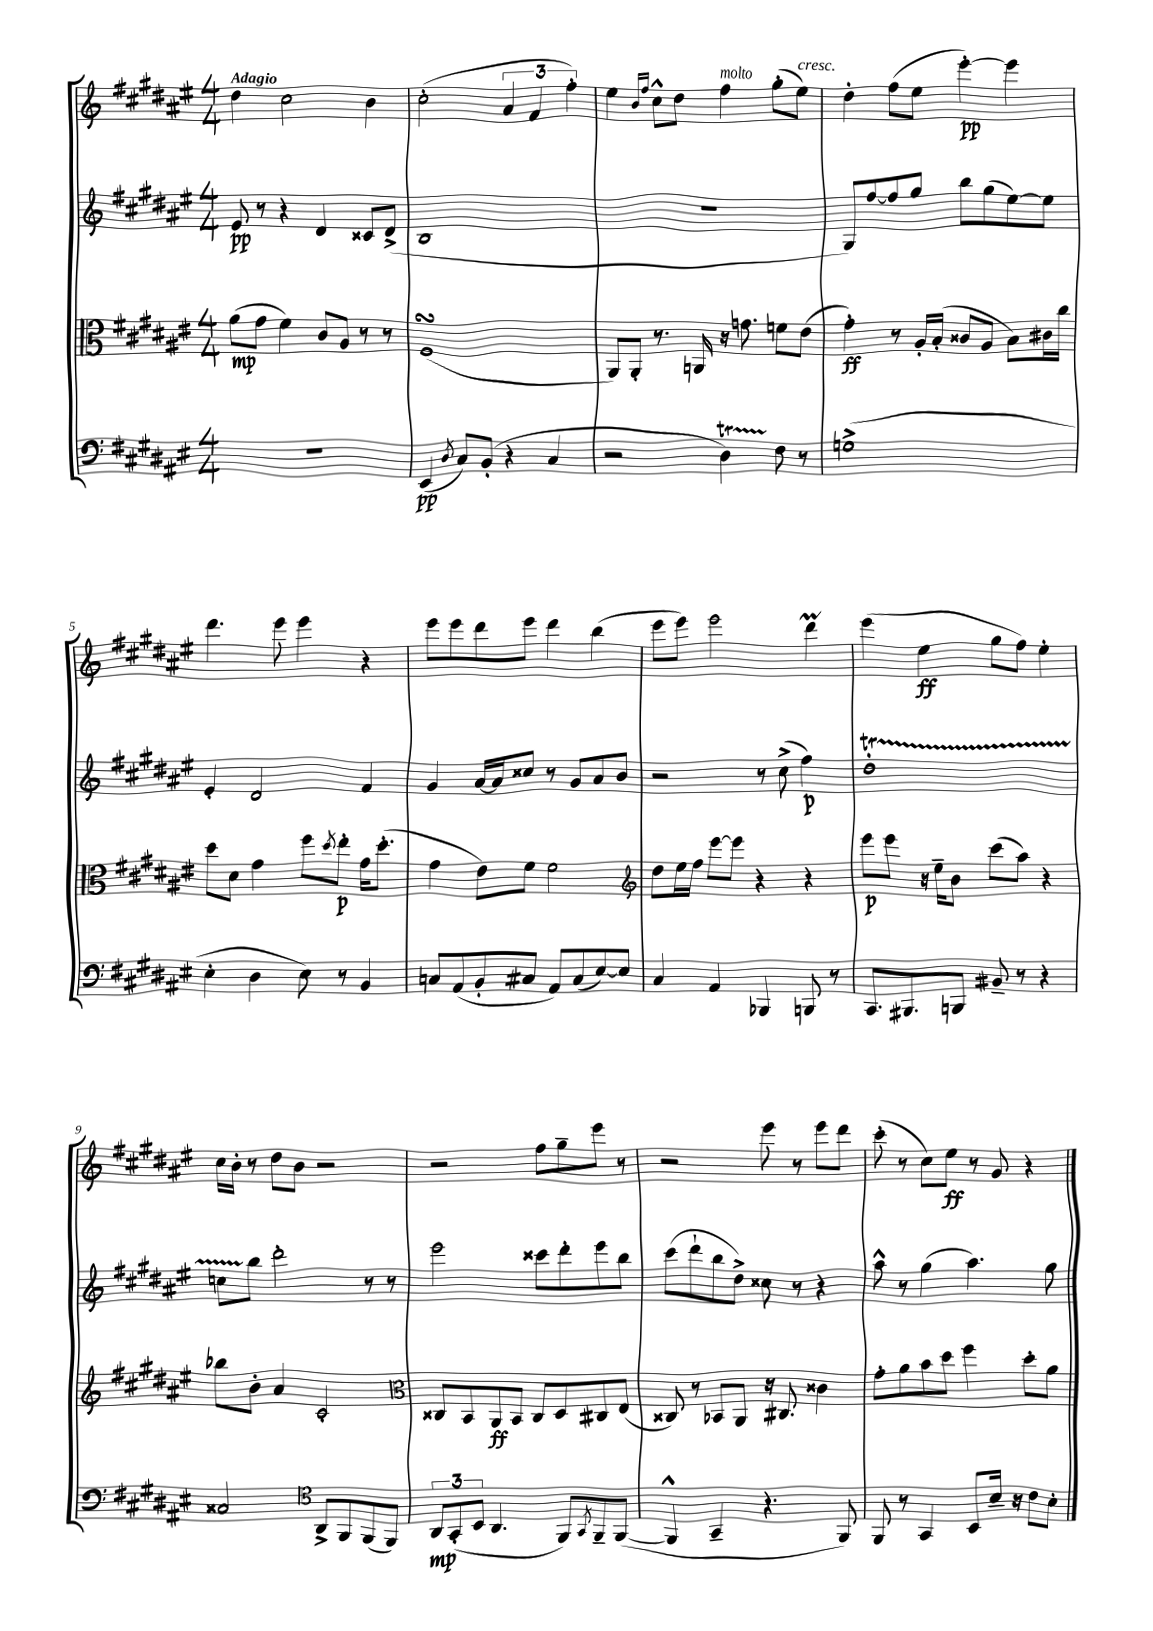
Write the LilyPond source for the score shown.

<<
\new StaffGroup <<
\new Staff = "s0" {
    \clef treble \key fis \major \numericTimeSignature \time 4/4 \tempo "Adagio"
    dis''4 cis''2 b'4 |
    cis''2-.( \tuplet 3/2 { ais'4 fis'4 fis''4-.) } |
    eis''4 \grace { b'16 fis''16 } cis''8-^ dis''8 fis''4^\markup { \italic "molto" } gis''8-.( eis''8^\markup { \italic "cresc." }) |
    dis''4-. fis''8( eis''8 eis'''4~-.\pp) eis'''4 |
    dis'''4. eis'''8 eis'''4 r4 |
    eis'''8 eis'''8 dis'''8 eis'''8 dis'''4 b''4( |
    eis'''8 eis'''8) eis'''2 dis'''4\prall |
    eis'''4( eis''4\ff gis''8 fis''8) eis''4-. |
    cis''16 b'16-. r8 dis''8 b'8 r2 |
    r2 fis''8 gis''8-- eis'''8 r8 |
    r2 eis'''8 r8 eis'''8 dis'''8 |
    cis'''8-.( r8 cis''8) eis''8\ff r8 gis'8 r4 \bar "|." |
}
\new Staff = "s1" {
    \clef treble \key fis \major \numericTimeSignature \time 4/4
    eis'8\pp r8 r4 dis'4 cisis'8 dis'8->( |
    b1 |
    R1 |
    gis8) fis''8~ fis''8 gis''8 b''8 gis''8( eis''8~) eis''8 |
    eis'4-. dis'2 fis'4 |
    gis'4 ais'16~ ais'16 cisis''8 r8 gis'8 ais'8 b'8 |
    r2 r8 cis''8->( fis''4\p) |
    dis''1-.\startTrillSpan |
    c''8 b''8\stopTrillSpan dis'''2-. r8 r8 |
    eis'''2 cisis'''8 dis'''8-. eis'''8 b''8 |
    cis'''8( dis'''8-! b''8 dis''8->) cisis''8 r8 r4 |
    ais''8-^ r8 gis''4( ais''4.) gis''8 \bar "|." |
}
\new Staff = "s2" {
    \clef alto \key fis \major \numericTimeSignature \time 4/4
    ais'8\mp( gis'8 fis'4) cis'8 ais8 r8 r8 |
    fis1\turn( |
    ais,8) ais,8-. r8. a,16 r16 g'8. f'8 eis'8( |
    gis'4-.\ff) r8 ais16-. b16-.( cisis'8 ais8 b8) cis'16 cis''16 |
    dis''8 dis'8 gis'4 fis''8 \acciaccatura { dis''8 } eis''8-.\p gis'16 dis''8.-.( |
    gis'4 eis'8) fis'8 fis'2 |
    \clef treble dis''8 eis''16 fis''16 eis'''8~ eis'''8 r4 r4 |
    eis'''8\p eis'''8 r16 eis''16-- b'8 cis'''8( ais''8) r4 |
    bes''8 b'8-. ais'4 cis'2-. |
    \clef alto cisis8 b,8 ais,8\ff b,8 cisis8 dis8 cis8 eis8( |
    cisis8) r8 bes,8 ais,8 r16 cis8. cisis'4 |
    gis'8-. ais'8 b'8 dis''8 fis''4 dis''8-. ais'8 \bar "|." |
}
\new Staff = "s3" {
    \clef bass \key fis \major \numericTimeSignature \time 4/4
    R1 |
    eis,4\pp( \acciaccatura { dis8 } cis8) b,8-.( r4 cis4 |
    r2 dis4\startTrillSpan) fis8\stopTrillSpan r8 |
    g1->( |
    eis4-. dis4 eis8) r8 b,4 |
    c8 ais,8( b,8-. cis8 ais,8) cis8( eis8~) eis8 |
    cis4 ais,4 bes,,4 b,,8 r8 |
    cis,8. bis,,8. b,,8 bis,8-- r8 r4 |
    cisis2 \clef tenor ais,8-> fis,8 fis,8( fis,8) |
    \tuplet 3/2 { ais,8\mp gis,8-.( b,8 } ais,4. fis,8) \acciaccatura { gis,8 } fis,8-- fis,8~( |
    fis,4-^ gis,4-- r4. fis,8) |
    fis,8 r8 gis,4 b,8 b16-- r16 cis'8 b8-. \bar "|." |
}
>>
>>
